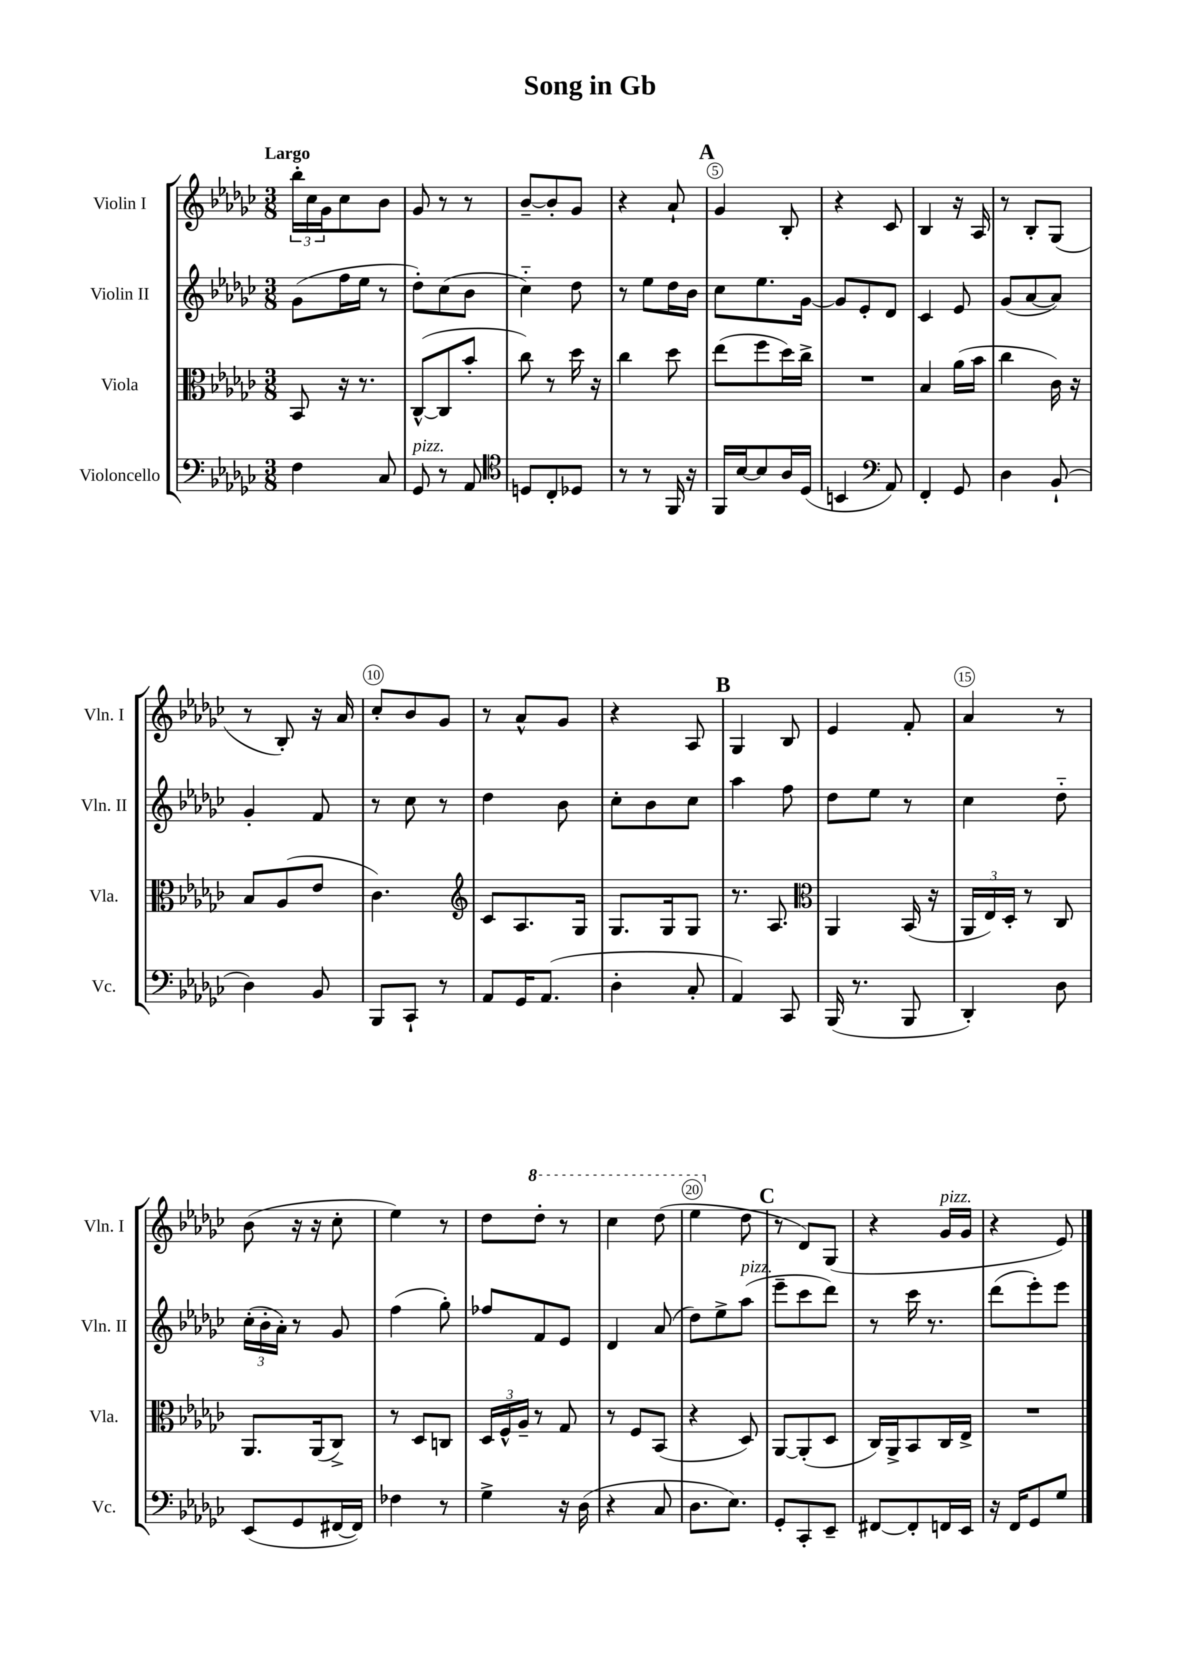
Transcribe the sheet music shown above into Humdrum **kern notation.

**kern	**kern	**kern	**kern
*part4	*part3	*part2	*part1
*staff4	*staff3	*staff2	*staff1
*I"Violoncello	*I"Viola	*I"Violin II	*I"Violin I
*I'Vc.	*I'Vla.	*I'Vln. II	*I'Vln. I
*clefF4	*clefC3	*clefG2	*clefG2
*k[b-e-a-d-g-c-]	*k[b-e-a-d-g-c-]	*k[b-e-a-d-g-c-]	*k[b-e-a-d-g-c-]
*M3/8	*M3/8	*M3/8	*M3/8
=1	=1	=1	=1
!	!	!	!LO:TX:a:B:t=Largo
4F\	8BB-/	(8g-\L	24bb-'\LL
.	.	.	24cc-\
.	.	.	24g-\J
.	16r	16ff\L	8cc-\
.	8.r	16ee-\JJ	.
8C-/	.	8r	8b-\J
=2	=2	=2	=2
!LO:TX:a:i:t=pizz.	!	!	!
8GG-/	([8C-^^/L	8dd-'\L)	8g-/
8r	8C-/]	(8cc-\	8r
8AA-/	8b-'/J	8b-\J	8r
=3	=3	=3	=3
*clefC4	*	*	*
8Dn/L	8cc-\)	4cc-\)	[8b-~/L
8C-'/	8r	.	8b-'/]
8D-X/J	16dd-\	8dd-\	8g-/J
.	16r	.	.
=4	=4	=4	=4
8r	4cc-\	8r	4r
8r	.	8ee-\L	.
16FF/	8dd-\	16dd-\L	8a-`/
16r	.	16b-\JJ	.
!!LO:REH:place=s1:t=A
=5	=5	=5	=5
16FF/LL	(8ee-\L	8cc-\L	4g-/
[16B-/J	.	.	.
8B-/]	8ff\	8.ee-\	.
16A-/L	16dd-\L)	.	8B-'/
(16D-/JJ	16cc-^\JJ	[16g-\Jk	.
=6	=6	=6	=6
4BBn/	4.r	8g-/L]	4r
.	.	8e-'/	.
*clefF4	*	*	*
8AA-/)	.	8d-/J	8c-/
=7	=7	=7	=7
4FF'/	4B-/	4c-/	4B-/
8GG-/	(16a-\LL	8e-/	16r
.	16b-\JJ	.	16A-/
=8	=8	=8	=8
4D-\	4cc-\	(8g-/L	8r
.	.	[8a-/	8B-'/L
(8BB-`/	16c-\)	8a-/J])	(8G-/J
.	16r	.	.
!!LO:LB:g=z
=9	=9	=9	=9
4D-\)	8B-/L	4g-'/	8r
.	(8A-/	.	8B-'/)
8BB-/	8e-/J	8f/	16r
.	.	.	16a-/
=10	=10	=10	=10
8BBB-/L	4.c-\)	8r	8cc-'/L
8CC-`/J	.	8cc-\	8b-/
8r	.	8r	8g-/J
=11	=11	=11	=11
*	*clefG2	*	*
8AA-/L	8c-/L	4dd-\	8r
16GG-/K	8.A-/	.	8a-^^/L
(8.AA-/J	.	.	.
.	.	8b-\	8g-/J
.	16G-/Jk	.	.
=12	=12	=12	=12
4D-'\	8.G-/L	8cc-'\L	4r
.	.	8b-\	.
.	16G-/k	.	.
8C-'/	8G-/J	8cc-\J	8A-/
!!LO:REH:place=s1:t=B
=13	=13	=13	=13
4AA-/)	8.r	4aa-\	4G-/
.	8.A-/	.	.
8CC-/	.	8ff\	8B-/
=14	=14	=14	=14
*	*clefC3	*	*
(16BBB-/	4AA-/	8dd-\L	4e-/
8.r	.	.	.
.	.	8ee-\J	.
8BBB-/	(16BB-/	8r	8f'/
.	16r	.	.
=15	=15	=15	=15
4DD-'/)	24AA-/LL	4cc-\	4a-/
.	24E-/)	.	.
.	24D-'/JJ	.	.
.	8r	.	.
8D-\	8C-/	8dd-\	8r
!!LO:LB:g=z
=16	=16	=16	=16
(8EE-/L	8.AA-/L	(24cc-'\LL	(8b-\
.	.	24b-'\	.
.	.	24a-'\JJ)	.
8GG-/	.	8r	16r
.	(16AA-/k	.	16r
[16FF#X/L	8C-^/J)	8g-/	8cc-'\
16FF#/JJ])	.	.	.
=17	=17	=17	=17
4F-X\	8r	(4ff\	4ee-\)
.	8D-/L	.	.
8r	8Cn/J	8gg-'\)	8r
=18	=18	=18	=18
4G-^\	24D-/LL	8ff-X/L	8dd-\L
.	24F^^/	.	.
.	24A-~/JJ	.	.
*	*	*	*8va
.	8r	8f/	8ddd-'\J
16r	8G-/	8e-/J	8r
(16D-\	.	.	.
=19	=19	=19	=19
4r	8r	4d-/	4ccc-\
.	8F/L	.	.
8C-/	(8BB-/J	(8a-/	(8ddd-\
=20	=20	=20	=20
8.D-\L	4r	8dd-\L)	4eee-\
.	.	8ee-^\	.
8.E-\J)	.	.	.
*	*	*	*X8va
!	!	!LO:TX:a:i:t=pizz.	!
.	8D-/)	(8aa-\J	8dd-\
!!LO:REH:place=s1:t=C
=21	=21	=21	=21
8GG-'/L	[8AA-/L	8eee-~\L	8r
8CC-'/	(8AA-'/]	8ccc-\	8d-/L)
8EE-~/J	8D-/J	8ddd-\J)	(8G-/J
=22	=22	=22	=22
[8FF#X/L	16C-/LL)	8r	4r
.	16AA-^/J	.	.
8FF#'/]	8BB-/	16ccc-\	.
.	.	8.r	.
!	!	!	!LO:TX:a:i:t=pizz.
16FFn/L	16C-/L	.	16g-/LL
16EE-/JJ	16E-^/JJ	.	16g-/JJ
=23	=23	=23	=23
16r	4.r	(8ddd-\L	4r
16FF/KL	.	.	.
8GG-/	.	8eee-'\)	.
8G-/J	.	8eee-\J	8e-/)
==	==	==	==
*-	*-	*-	*-
